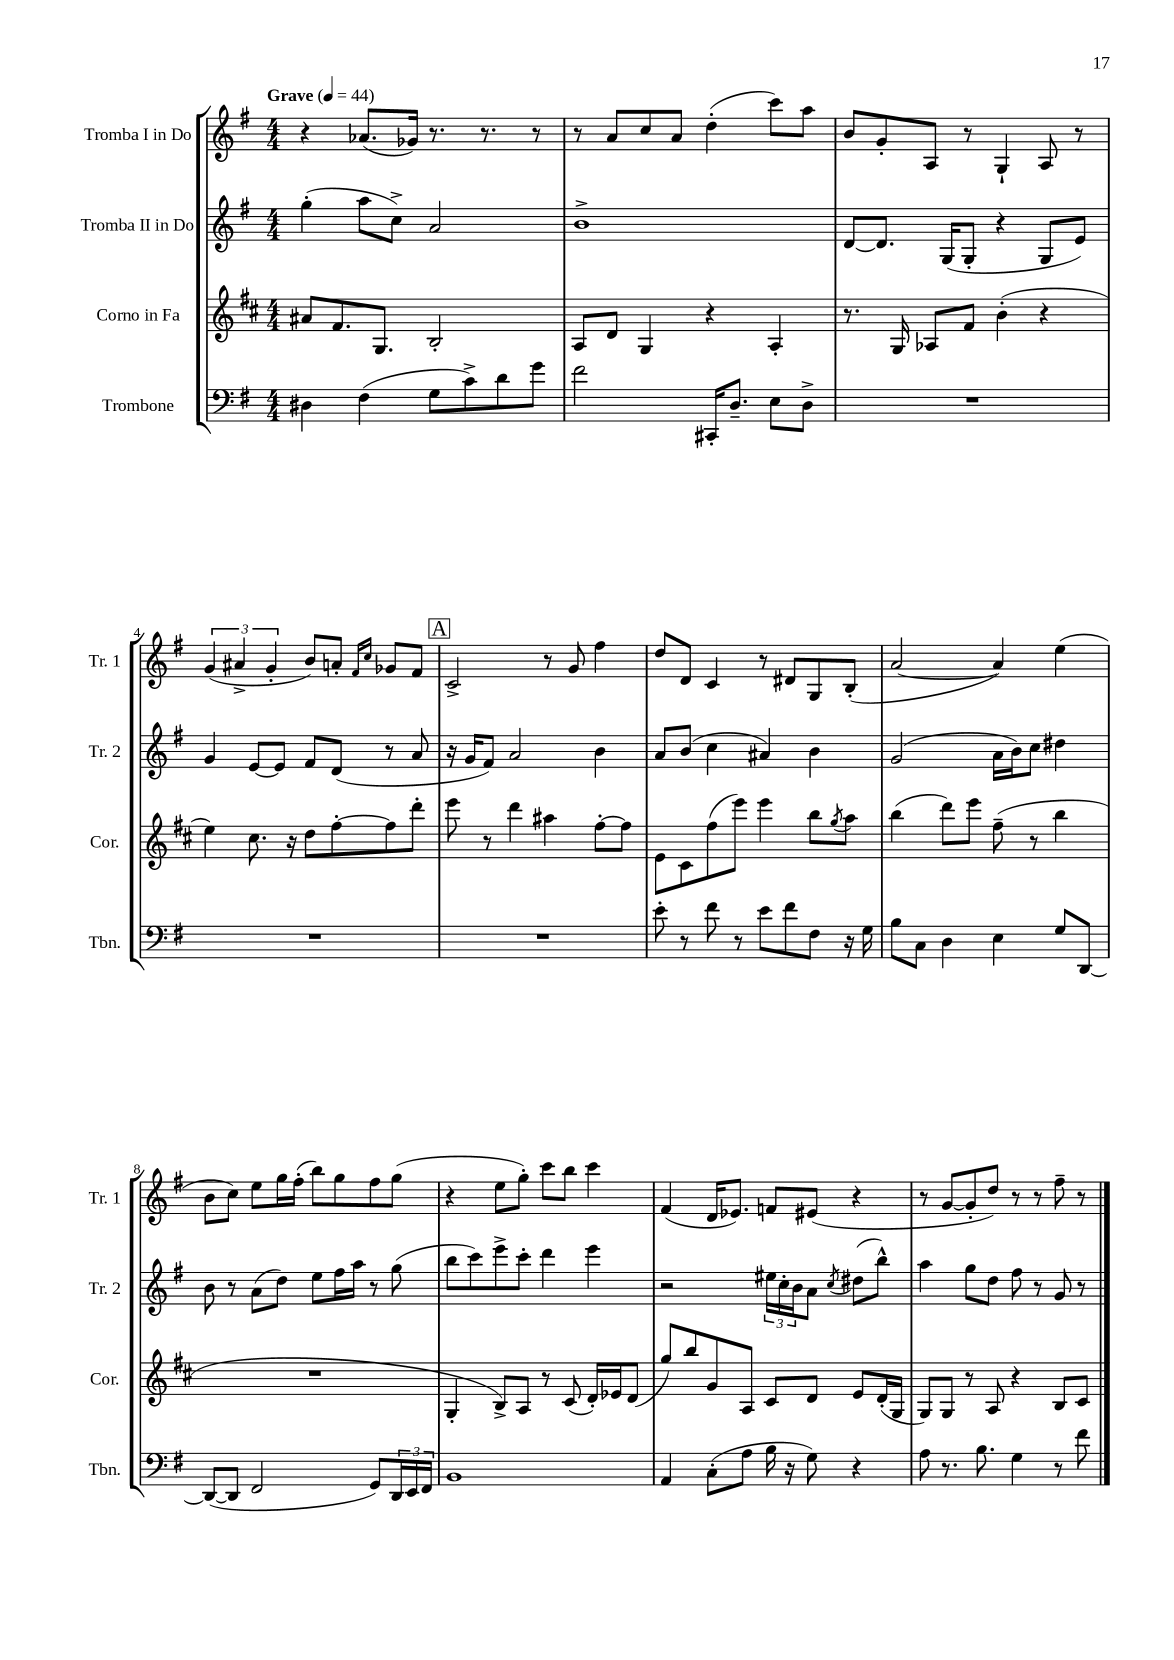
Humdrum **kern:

**kern	**kern	**kern	**kern
*part4	*part3	*part2	*part1
*staff4	*staff3	*staff2	*staff1
*I"Trombone	*I"Corno in Fa	*I"Tromba II in Do	*I"Tromba I in Do
*I'Tbn.	*I'Cor.	*I'Tr. 2	*I'Tr. 1
*clefF4	*clefG2	*clefG2	*clefG2
*k[f#]	*k[f#c#]	*k[f#]	*k[f#]
*M4/4	*M4/4	*M4/4	*M4/4
*MM44	*MM44	*MM44	*MM44
=1	=1	=1	=1
!	!	!	!LO:TX:a:B:t=Grave
4D#X\	8a#X/L	(4gg'\	4r
.	8.f#/	.	.
(4F#\	.	8aa\L	(8.a-X/L
.	8.G/J	.	.
.	.	8cc^\J)	.
.	.	.	16g-X/Jk)
8G\L	2B'/	2a/	8.r
8c^\)	.	.	.
.	.	.	8.r
8d\	.	.	.
8g\J	.	.	8r
=2	=2	=2	=2
2f#\	8A/L	1b^	8r
.	8d/J	.	8a/L
.	4G/	.	8cc/
.	.	.	8a/J
16CC#X'/KL	4r	.	(4dd'\
8.D~/J	.	.	.
8E\L	4A'/	.	8ccc\L)
8D^\J	.	.	8aa\J
=3	=3	=3	=3
1r	8.r	[8d/L	8b/L
.	.	8.d/J]	8g'/
.	16G/	.	.
.	8A-X/L	.	8A/J
.	.	(16G/KL	.
.	8f#/J	8G'/J	8r
.	(4b'\	4r	4G`/
.	4r	8G/L	8A/
.	.	8e/J)	8r
!!LO:LB:g=z
=4	=4	=4	=4
1r	4ee\)	4g/	(6g/
.	.	.	6a#X^/
.	8.cc#\	[8e/L	.
.	.	.	6g'/
.	.	8e/J]	.
.	16r	.	.
.	8dd\L	8f#/L	8b/L)
.	[8ff#'\	(8d/J	8an'/J
.	.	.	16qqf#/LL
.	.	.	16qqcc/JJ
.	8ff#\]	8r	8g-X/L
.	8ddd'\J	8a/	8f#/J
!!LO:REH:place=s1:t=A
=5	=5	=5	=5
1r	8eee\	16r	2c^/
.	.	16g/KL	.
.	8r	8f#/J)	.
.	4ddd\	2a/	.
.	4aa#X\	.	8r
.	.	.	8g/
.	[8ff#'\L	4b\	4ff#\
.	8ff#\J]	.	.
=6	=6	=6	=6
8e'\	8e\L	8a/L	8dd/L
8r	8c#\	(8b/J	8d/J
8f#\	(8ff#\	4cc\	4c/
8r	8eee\J)	.	.
8e\L	4eee\	4a#X/)	8r
8f#\	.	.	8d#X/L
8F#\J	8bb\L	4b\	8G/
.	8qgg/	.	.
16r	8aa\J	.	(8B'/J
16G\	.	.	.
=7	=7	=7	=7
8B\L	(4bb\	(2g/	[2a/
8C\J	.	.	.
4D\	8ddd\L)	.	.
.	8eee\J	.	.
4E\	(8ff#~\	16a\LL	4a/])
.	.	16b\J)	.
.	8r	8cc\J	.
8G/L	4bb\	4dd#X\	(4ee\
[8DD/J	.	.	.
!!LO:LB:g=z
=8	=8	=8	=8
(8DD/L_	1r	8b\	8b\L
8DD/J]	.	8r	8cc\J)
2FF#/	.	(8a\L	8ee\L
.	.	8dd\J)	16gg\L
.	.	.	(16ff#'\JJ
.	.	8ee\L	8bb\L)
.	.	16ff#\L	8gg\
.	.	16aa\JJ	.
8GG/L)	.	8r	8ff#\
24DD/L	.	(8gg\	(8gg\J
24EE/	.	.	.
24FF#/JJ	.	.	.
=9	=9	=9	=9
1BB	4G'/	8bb\L	4r
.	.	8ccc\)	.
.	8B^/L)	8eee^\	8ee\L
.	8A/J	8ccc'\J	8gg'\J)
.	8r	4ddd\	8ccc\L
.	(8c#/	.	8bb\J
.	16d'/LL)	4eee\	4ccc\
.	16e-X/J	.	.
.	(8d/J	.	.
=10	=10	=10	=10
4AA/	8gg/L)	2r	(4f#/
.	8bb/	.	.
(8C'\L	8g/	.	16d/KL
.	.	.	8.e-X/J)
8A\J	8A/J	.	.
16B\	8c#/L	24ee#X\LL	8fn/L
.	.	24cc'\	.
16r	.	.	.
.	.	24b\J	.
8G\)	8d/J	8a\J	(8e#X/J
.	.	8qcc/	.
4r	8e/L	(8dd#X\L	4r
.	(16d'/L	8bb^^\J)	.
.	16G/JJ	.	.
=11	=11	=11	=11
8A\	8G/L)	4aa\	8r
8.r	8G/J	.	[8g/L
.	8r	8gg\L	8g'/]
8.B\	.	.	.
.	8A/	8dd\J	8dd/J)
4G\	4r	8ff#\	8r
.	.	8r	8r
8r	8B/L	8g/	8ff#~\
8f#\	8c#/J	8r	8r
==	==	==	==
*-	*-	*-	*-
